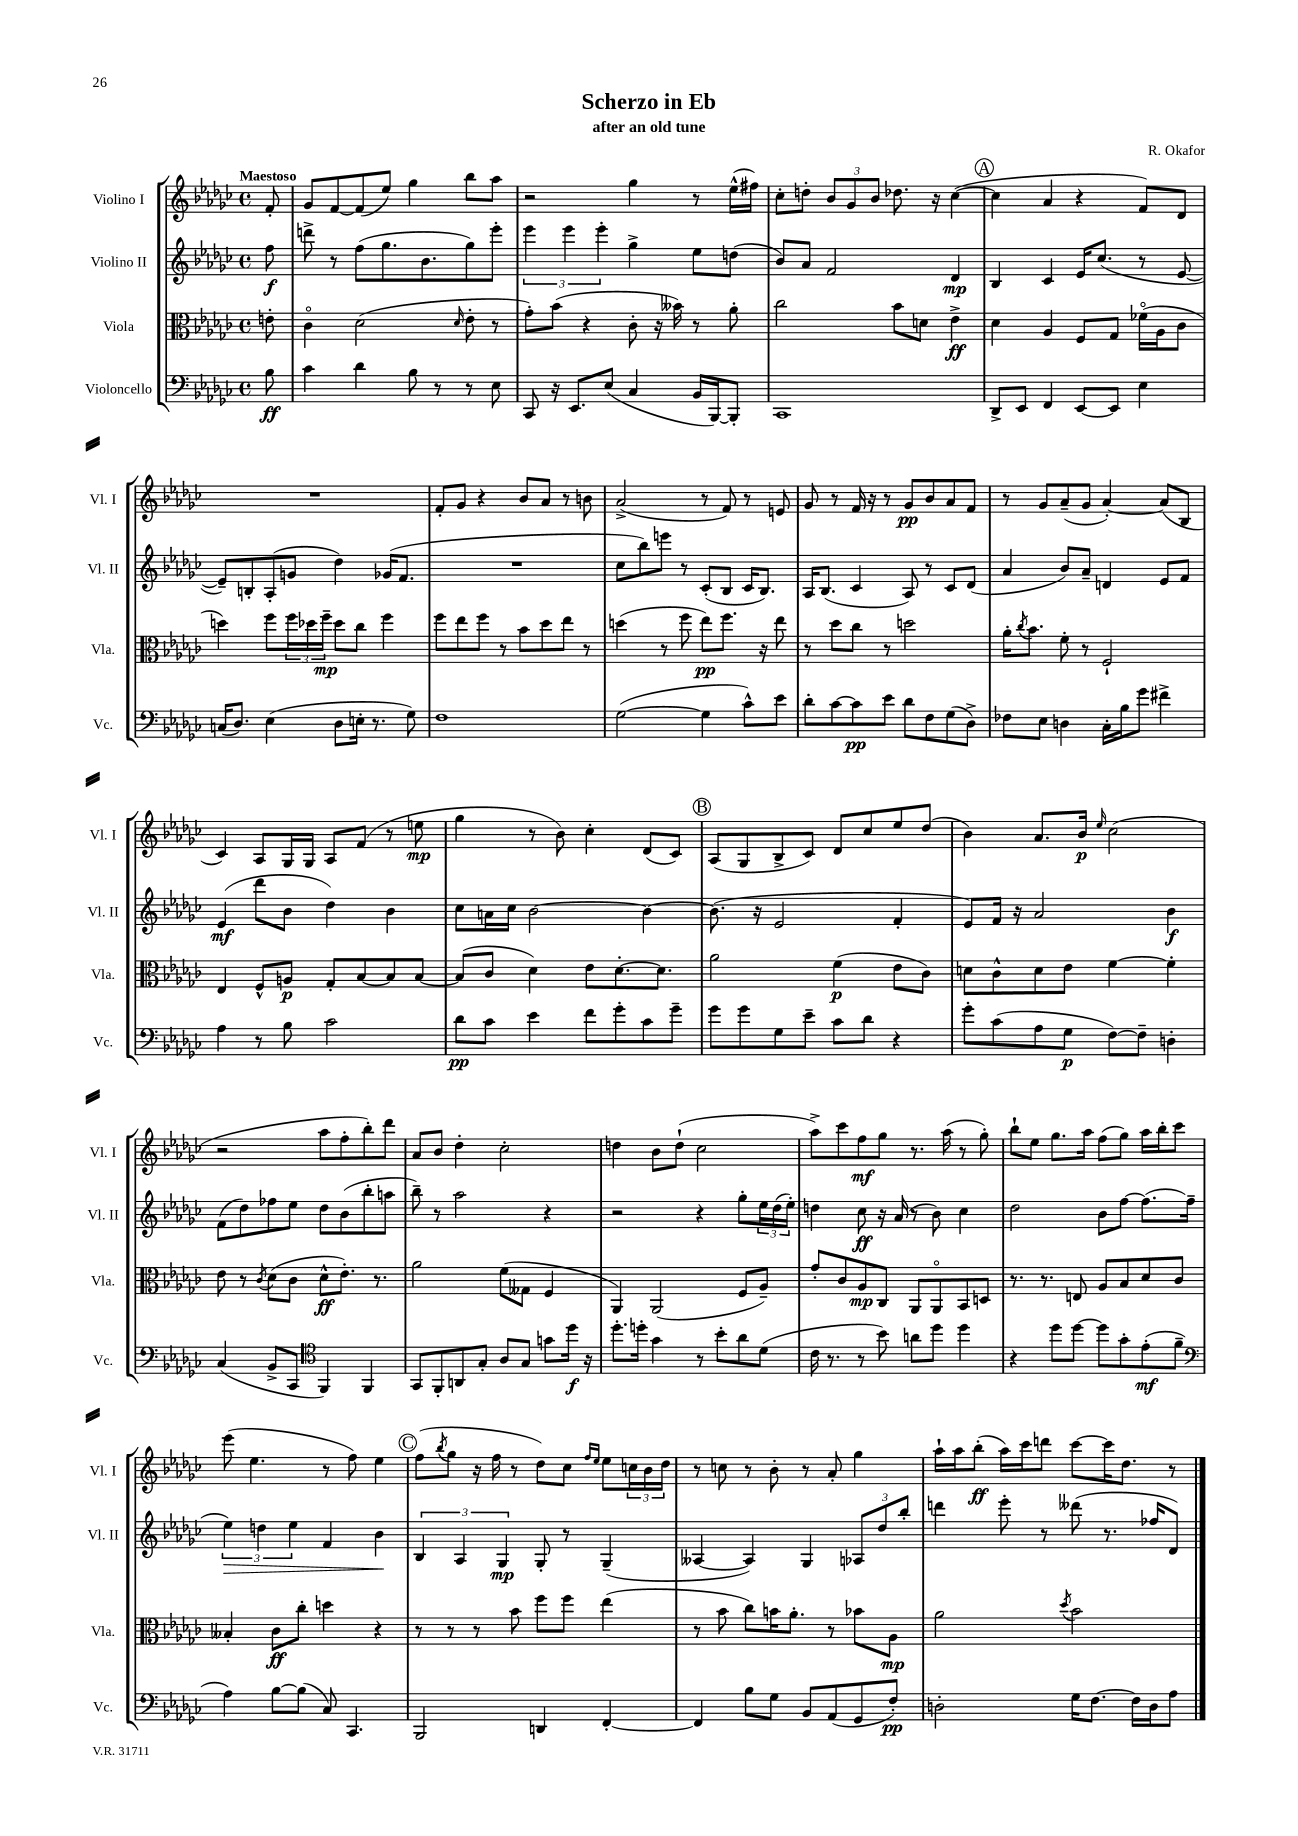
\header { title = "Scherzo in Eb" composer = "R. Okafor" subtitle = "after an old tune" }
<<
\new StaffGroup <<
\new Staff = "s0" \with { instrumentName = "Violino I" shortInstrumentName = "Vl. I" } {
    \clef treble \key ges \major \defaultTimeSignature \time 4/4 \partial 8 \tempo "Maestoso"
    f'8-. |
    ges'8 f'8~ f'8( ees''8) ges''4 bes''8 aes''8 |
    r2 ges''4 r8 ees''16-^( fis''16) |
    ces''8-. d''8-. \tuplet 3/2 { bes'8 ges'8 bes'8 } des''8. r16 ces''4~( |
    \mark \markup { \circle "A" } ces''4 aes'4 r4 f'8) des'8 |
    R1 |
    f'8-. ges'8 r4 bes'8 aes'8 r8 b'8 |
    aes'2->( r8 f'8) r8 e'8 |
    ges'8 r8 f'16 r16 r8 ges'8\pp bes'8 aes'8 f'8 |
    r8 ges'8 aes'8--( ges'8 aes'4~-.) aes'8( bes8 |
    ces'4) aes8 ges16 ges16 aes8 f'8( r8 e''8\mp |
    ges''4 r8 bes'8) ces''4-. des'8( ces'8) |
    \mark \markup { \circle "B" } aes8( ges8 bes8-> ces'8) des'8 ces''8 ees''8 des''8( |
    bes'4) aes'8. bes'16\p \grace { ees''16 } ces''2( |
    r2 aes''8 f''8-. bes''8-.) des'''8 |
    aes'8 bes'8 des''4-. ces''2-. |
    d''4 bes'8 d''8-!( ces''2 |
    aes''8->) ces'''8 f''8\mf ges''8 r8. aes''16( r8 ges''8-.) |
    bes''8-! ees''8 ges''8. aes''16 f''8( ges''8) aes''16 bes''16-. ces'''8 |
    ees'''8( ees''4. r8 f''8) ees''4 |
    \mark \markup { \circle "C" } f''8( \acciaccatura { bes''8 } ges''8 r16 f''16 r8 des''8) ces''8 \grace { f''16 ees''16 } ees''8 \tuplet 3/2 { c''16 bes'16 des''16 } |
    r8 c''8 r8 bes'8-. r8 aes'8-. ges''4 |
    aes''16-! aes''16 bes''8-.\ff( aes''16) ces'''16 d'''8 ces'''8~ ces'''16 des''8. r8 \bar "|." |
}
\new Staff = "s1" \with { instrumentName = "Violino II" shortInstrumentName = "Vl. II" } {
    \clef treble \key ges \major \defaultTimeSignature \time 4/4 \partial 8
    f''8\f |
    d'''8-> r8 f''8( ges''8. bes'8. ges''8) ees'''8-. |
    \tuplet 3/2 { ees'''4 ees'''4 ees'''4-. } ges''4-> ees''8 d''8( |
    bes'8) aes'8 f'2 des'4\mp |
    \mark \markup { \circle "A" } bes4 ces'4 ees'16 ces''8.( r8 ees'8~ |
    ees'8--) b8-. aes8-.( g'8 des''4) ges'16( f'8. |
    R1 |
    ces''8 bes''8) e'''8 r8 ces'8-.( bes8 ces'16 bes8.) |
    aes16 bes8.( ces'4 aes8) r8 ces'8 des'8( |
    aes'4 bes'8) aes'8-- d'4 ees'8 f'8 |
    ees'4\mf( des'''8 bes'8 des''4) bes'4 |
    ces''8 a'16 ces''16 bes'2~ bes'4~ |
    \mark \markup { \circle "B" } bes'8.( r16 ees'2 f'4-. |
    ees'8) f'16 r16 aes'2 bes'4\f |
    f'8( des''8) fes''8 ees''8 des''8 bes'8( bes''8-. a''8 |
    bes''8--) r8 aes''2 r4 |
    r2 r4 ges''8-. \tuplet 3/2 { ees''16 des''16( ees''16-.) } |
    d''4 ces''8\ff r16 aes'16( r8 bes'8) ces''4 |
    des''2 bes'8 f''8~ f''8.( f''16-- |
    \tuplet 3/2 { ees''4\>) d''4 ees''4 } f'4 bes'4\! |
    \mark \markup { \circle "C" } \tuplet 3/2 { bes4 aes4 ges4\mp } ges8-. r8 ges4--( |
    aeses4~ aeses4) ges4 \tuplet 3/2 { aes8 des''8 bes''8-. } |
    d'''4 ees'''8-. r8 deses'''8( r8. fes''16 des'8) \bar "|." |
}
\new Staff = "s2" \with { instrumentName = "Viola" shortInstrumentName = "Vla." } {
    \clef alto \key ges \major \defaultTimeSignature \time 4/4 \partial 8
    e'8-. |
    ces'4\flageolet des'2( \grace { des'16 } ees'8-. r8 |
    ges'8-.) bes'8( r4 ces'8-. r16 beses'16) r8 aes'8-. |
    ces''2 bes'8 d'8 ees'4->\ff |
    \mark \markup { \circle "A" } des'4 aes4 f8 ges8 fes'16\flageolet( aes16 ces'8 |
    d''4) f''8 \tuplet 3/2 { f''16 des''16 f''16--\mp } des''8 ces''8 f''4 |
    f''8 ees''8 f''8 r8 bes'8 des''8 ees''8 r8 |
    d''4( r8 f''8 ees''8\pp) f''8. r16 ees''8 |
    r8 des''8 ces''8 r8 d''2 |
    aes'16-. \acciaccatura { ces''8 } bes'8. f'8-. r8 f2-! |
    ees4 f8-^ a8\p ges8-. bes8~ bes8 bes8~ |
    bes8( ces'8 des'4) ees'8 des'8.~-. des'8. |
    \mark \markup { \circle "B" } aes'2 f'4\p( ees'8 ces'8) |
    d'8 ces'8-^ d'8 ees'8 f'4~ f'4-. |
    ees'8 r8 \acciaccatura { ces'8 } des'8( ces'8 des'8-^\ff ees'8.-.) r8. |
    aes'2 f'8( geses8 f4 |
    aes,4) aes,2( f8 aes8--) |
    ges'8-. ces'8 aes8\mp ces8 aes,8 aes,8\flageolet bes,8 d8 |
    r8. r8. e8 aes8 bes8 des'8 ces'8 |
    beses4-. ces'8\ff ces''8-. d''4 r4 |
    \mark \markup { \circle "C" } r8 r8 r8 bes'8 f''8 f''8 ees''4( |
    r8 bes'8 ces''8) b'16 aes'8.-. r8 bes'8 aes8\mp |
    aes'2 \acciaccatura { des''8 } bes'2 \bar "|." |
}
\new Staff = "s3" \with { instrumentName = "Violoncello" shortInstrumentName = "Vc." } {
    \clef bass \key ges \major \defaultTimeSignature \time 4/4 \partial 8
    bes8\ff |
    ces'4 des'4 bes8 r8 r8 ees8 |
    ces,8 r16 ees,8. ees8( ces4 bes,16 bes,,16~) bes,,8-. |
    ces,1 |
    \mark \markup { \circle "A" } des,8-> ees,8 f,4 ees,8~ ees,8 ees4 |
    c16( des8.) ees4( des8 e16-. r8. ges8) |
    f1 |
    ges2~( ges4 ces'8-^) ees'8 |
    des'8-. ces'8~ ces'8\pp ees'8 des'8 f8 ges8( des8->) |
    fes8 ees8 d4 ces16-. bes16 ges'8 fis'4-> |
    aes4 r8 bes8 ces'2 |
    des'8\pp ces'8 ees'4 f'8 ges'8-. ces'8 ges'8-- |
    \mark \markup { \circle "B" } ges'8 ges'8 ges8 ees'8-- ces'8 des'8 r4 |
    ges'8-. ces'8( aes8 ges8\p f8~) f8-- d4-. |
    ces4( bes,8-> ces,8 \clef tenor f,4) f,4 |
    ges,8 f,8-. a,8 ges8-. aes8 ges8 g'8 des''16\f r16 |
    des''8.-. d''16-. ges'4 r8 bes'8-. aes'8 des'8( |
    ces'16 r8. r8 bes'8) a'8 des''8 des''4 |
    r4 des''8 des''8~ des''8 ges'8-. ees'8-.\mf( f'8-- |
    \clef bass aes4) bes8~ bes8( ces8) ces,4. |
    \mark \markup { \circle "C" } bes,,2 d,4 f,4~-. |
    f,4 bes8 ges8 bes,8 aes,8( ges,8 f8-.\pp) |
    d2-. ges16 f8.~ f16 d16 aes8 \bar "|." |
}
>>
>>
\layout { \context { \Score \remove "Bar_number_engraver" } }
